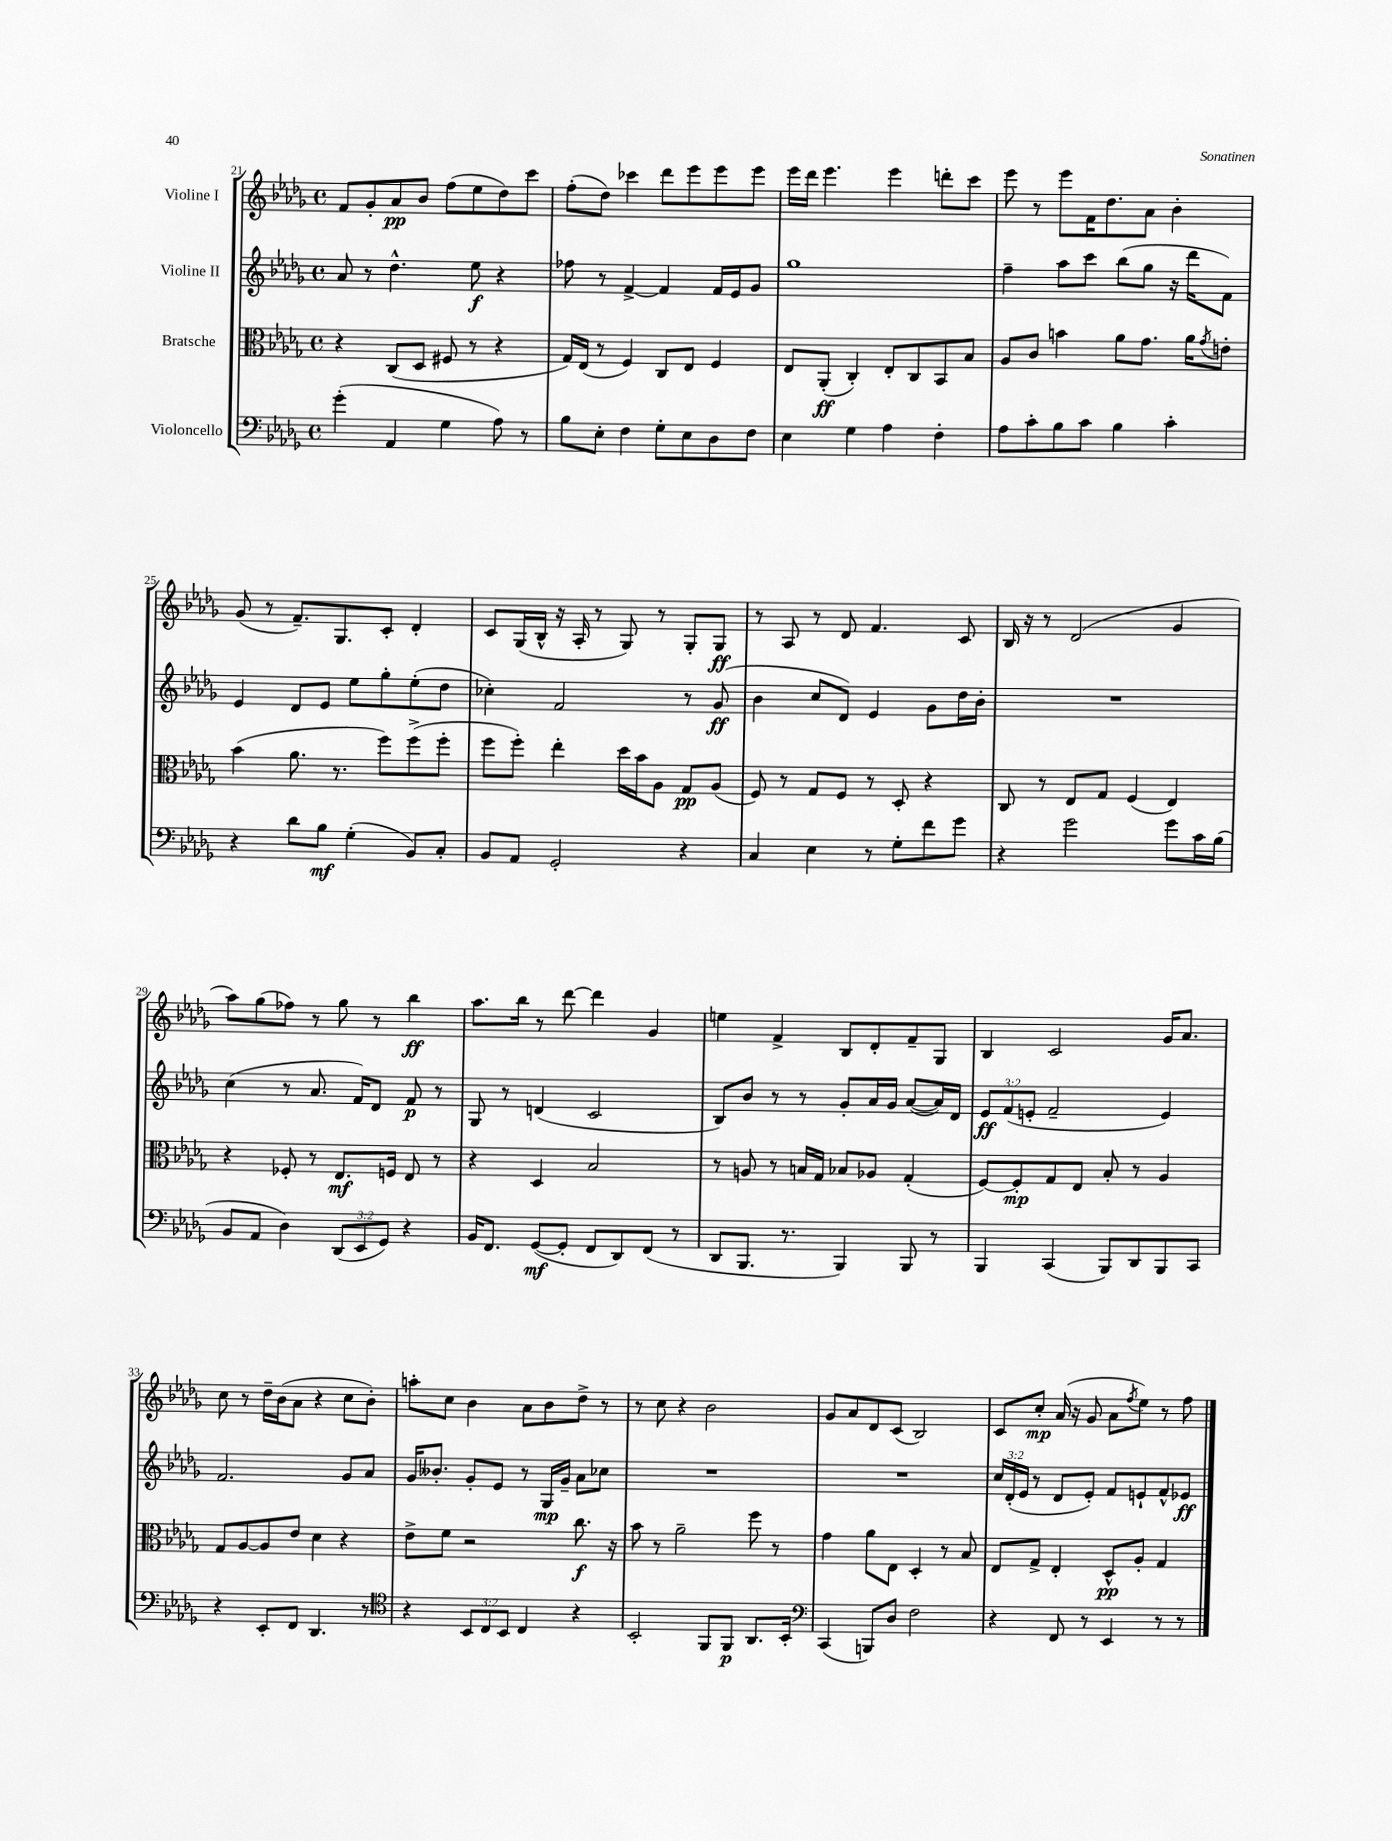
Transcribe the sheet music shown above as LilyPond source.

<<
\new StaffGroup <<
\new Staff = "s0" \with { instrumentName = "Violine I" } {
    \clef treble \key des \major \defaultTimeSignature \time 4/4
    f'8 ges'8-. aes'8\pp bes'8 f''8( ees''8 des''8) c'''8 |
    f''8-.( des''8) ces'''4 des'''8 ees'''8 ees'''8 ees'''8 |
    ees'''16 des'''16 ees'''4. ees'''4 d'''8-. c'''8 |
    ees'''8 r8 ees'''8 f'16 des''8. aes'8 bes'4-. |
    ges'8( r8 f'8.--) ges8. c'8-. des'4-. |
    c'8 ges16( bes16-^ r16 aes16-. r8 ges8) r8 ges8-. ges8\ff |
    r8 aes8 r8 des'8 f'4. c'8 |
    bes16 r16 r8 des'2( ges'4 |
    aes''8) ges''8( fes''8) r8 ges''8 r8 bes''4\ff |
    aes''8. bes''16 r8 des'''8~ des'''4 ges'4 |
    e''4 f'4-> bes8 des'8-. f'8-- ges8 |
    bes4 c'2 ges'16 aes'8. |
    c''8 r8 des''16-- bes'16( aes'8 r4 c''8 bes'8-.) |
    a''8-. c''8 bes'4 aes'8 bes'8 des''8-> r8 |
    r8 c''8 r4 bes'2 |
    ges'8 aes'8 des'8 c'8( bes2) |
    c'8 c''8-.\mp aes'16( r16 ges'8 aes'8 \acciaccatura { f''8 } ees''8) r8 f''8 \bar "|." |
}
\new Staff = "s1" \with { instrumentName = "Violine II" } {
    \clef treble \key des \major \defaultTimeSignature \time 4/4 \override Staff.TupletNumber.text = #tuplet-number::calc-fraction-text
    aes'8 r8 des''4.-^ ees''8\f r4 |
    fes''8 r8 f'4~-> f'4 f'16 ees'16 ges'8 |
    ges''1 |
    f''4-- aes''8 c'''8 bes''8( ges''8 r16 des'''16 f'8) |
    ees'4 des'8 ees'8 ees''8 ges''8-. ees''8-.( des''8 |
    ces''4-.) f'2 r8 ges'8\ff( |
    bes'4 c''8 des'8) ees'4 ges'8 des''16 bes'16-. |
    R1 |
    c''4( r8 aes'8. f'16) des'8 f'8\p r8 |
    ges8 r8 d'4( c'2 |
    bes8) bes'8 r8 r8 ges'8-. aes'16 ges'16 aes'8~( aes'16) des'16 |
    \tuplet 3/2 { ees'8\ff f'8( e'8-. } f'2-- e'4) |
    f'2. ges'8 aes'8 |
    ges'16 beses'8.-. ges'8-. ees'8 r8 ges16\mp ges'16-- aes'8 ces''8 |
    R1 |
    R1 |
    \tuplet 3/2 { c''16 des'16-.( ees'16 } r8 des'8 ees'8-.) f'8 e'8-! f'8-^ ees'8\ff \bar "|." |
}
\new Staff = "s2" \with { instrumentName = "Bratsche" } {
    \clef alto \key des \major \defaultTimeSignature \time 4/4
    r4 c8( des8 fis8 r8 r4 |
    ges16) ees16( r8 f4) c8 ees8 f4 |
    ees8 aes,8-.\ff( c4-.) ees8-. c8 bes,8 bes8 |
    aes8 c'8 b'4 aes'8 ges'8. aes'16 \acciaccatura { ges'8 } e'8-. |
    bes'4( aes'8. r8. f''8) f''8->( f''8-. |
    f''8 f''8-.) ees''4-. des''16 bes'16 aes8 ges8\pp aes8( |
    f8) r8 ges8 f8 r8 des8-. r4 |
    c8 r8 ees8 ges8 f4( ees4) |
    r4 fes8-. r8 ees8.\mf f16 ees8 r8 |
    r4 des4 bes2 |
    r8 a8 r8 b16 ges16 bes8 aes8 ges4-.( |
    f8~) f8-.\mp ges8 ees8 bes8-. r8 aes4 |
    ges8 aes8~ aes8 ees'8 des'4 r4 |
    ees'8-> f'8 r2 c''8.\f r16 |
    bes'8 r8 aes'2-- f''8 r8 |
    ges'4 aes'8 ees8 des4-. r8 bes8 |
    ees8 ges8-> ees4-. des8-^\pp aes8-. ges4 \bar "|." |
}
\new Staff = "s3" \with { instrumentName = "Violoncello" } {
    \clef bass \key des \major \defaultTimeSignature \time 4/4 \override Staff.TupletNumber.text = #tuplet-number::calc-fraction-text
    ges'4-.( aes,4 ges4 aes8) r8 |
    bes8 ees8-. f4 ges8-. ees8 des8 f8 |
    ees4 ges4 aes4 f4-. |
    aes8 c'8-. bes8 c'8 bes4 c'4-. |
    r4 des'8 bes8\mf ges4-.( bes,8) c8-. |
    bes,8 aes,8 ges,2-. r4 |
    c4 ees4 r8 ges8-. f'8 ges'8 |
    r4 ges'2 ges'8 c'16 bes16( |
    bes,8 aes,8 des4) \tuplet 3/2 { des,8( ees,8 ges,8) } r4 |
    bes,16 f,8. ges,8~\mf( ges,8-. f,8 des,8) f,8( r8 |
    des,8 bes,,8. r8. bes,,4) bes,,8 r8 |
    bes,,4 c,4( bes,,8) des,8 bes,,8 c,8 |
    r4 ees,8-. f,8 des,4. r8 |
    \clef tenor r4 \tuplet 3/2 { bes,8 c8 bes,8 } c4 r4 |
    bes,2-. f,8 f,8\p aes,8. bes,16-. |
    \clef bass c,4( b,,8) des8 f2 |
    r4 f,8 r8 ees,4 r8 r8 \bar "|." |
}
>>
>>
\layout { \context { \Score currentBarNumber = #21 } }
